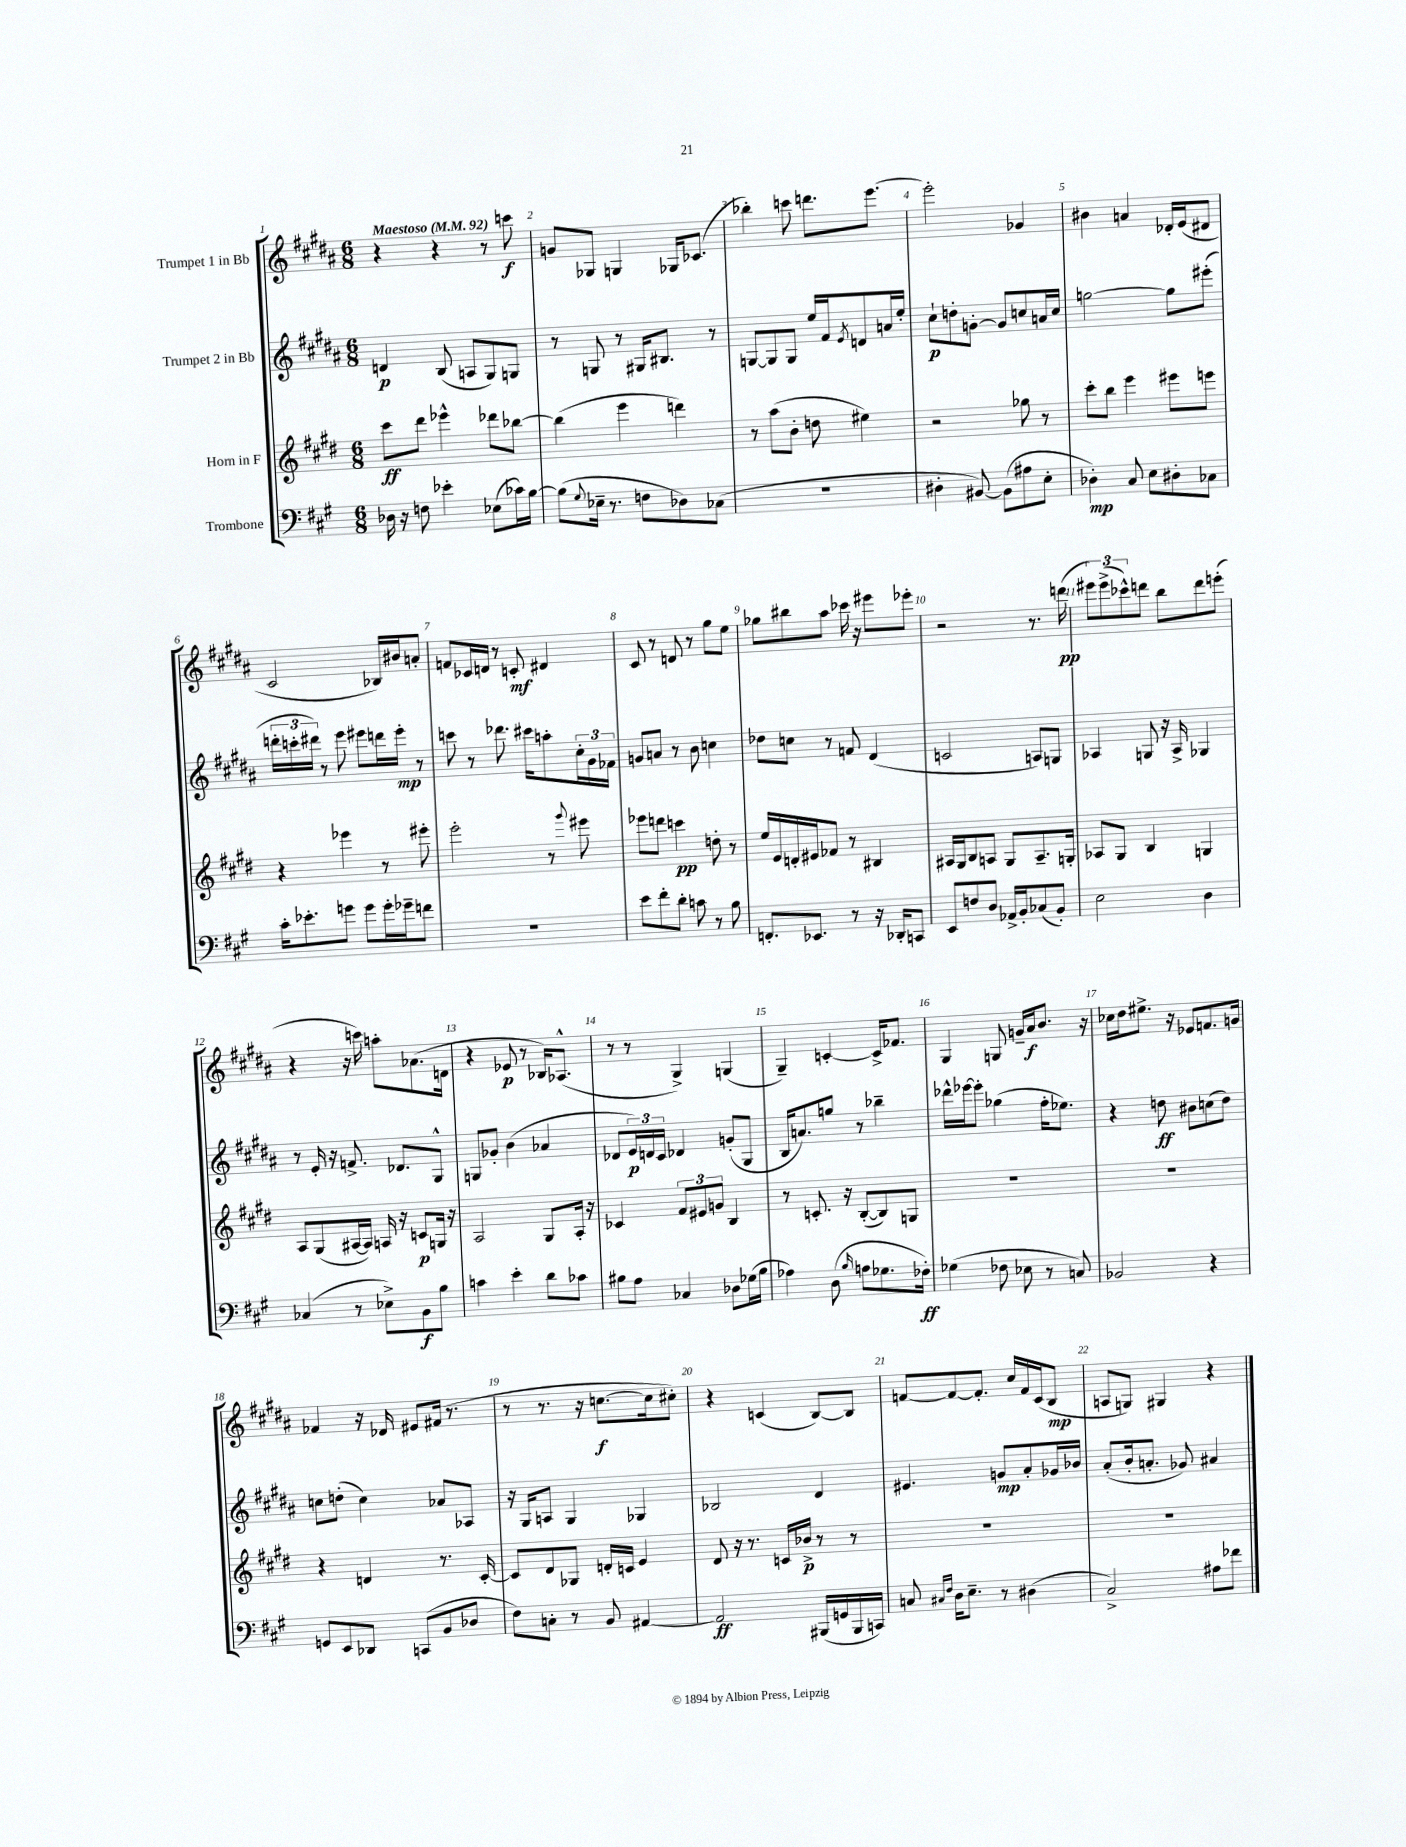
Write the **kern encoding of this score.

**kern	**kern	**kern	**kern
*staff4	*staff3	*staff2	*staff1
*clefF4	*clefG2	*clefG2	*clefG2
*k[f#c#g#]	*k[f#c#g#d#]	*k[f#c#g#d#a#]	*k[f#c#g#d#a#]
*M6/8	*M6/8	*M6/8	*M6/8
*MM92	*MM92	*MM92	*MM92
16D-	8ccc#	4d	4r
16r	.	.	.
8F	8ddd#	.	.
4e-'	4eee-^^	(8B	4r
.	.	8A	.
(8E-	8ddd-	8G#)	8r
16c-)	[8bb-	8G	8ccc
[16B	.	.	.
=	=	=	=
(8B]	(4bb-]	8r	8g
8qqG#	.	.	.
16E-~	.	8G	8G-
8.r	.	.	.
.	4eee	8r	4G
8F	.	16G#	.
.	.	8.B#	.
8D-)	4ddd)	.	16G-
.	.	.	(8.c-
(8C-	.	8r	.
=	=	=	=
2.r	8r	[8G	4bb-')
.	(8aa	8G]	.
.	8b'	8G	8ccc
.	8dd	16ee	8.ddd
.	.	16f#	.
.	.	8qe	.
.	4ee#)	8d	.
.	.	.	[8.eee
.	.	16a	.
.	.	16ee'	.
=	=	=	=
4D#'	2r	8cc#`	2eee']
.	.	8dd'	.
[8BB#)	.	[8g'	.
(8BB#]	.	8g]	.
8A#	8gg-	8cc	4g-
8E'	8r	16a	.
.	.	16cc	.
=	=	=	=
4D-')	8ccc#'	[2gg	4b#
.	8bb	.	.
8C#	4eee	.	4a
8E	.	.	.
8D#'	8eee#	8gg]	16d-'
.	.	.	(16e
8C-	8eee	(8eee#'	8d#
=	=	=	=
16c#'	4r	24ddd'	2c#
.	.	24ccc'	.
8.e-'	.	.	.
.	.	24ddd#)	.
.	.	8r	.
8g	4eee-	8eee	.
8g	.	8eee#	.
16g'	8r	16ddd	16B-)
16g-~	.	16eee#'	16b#
8f	8eee#'	8r	8a'
=	=	=	=
2.r	2eee'	8ccc	8f
.	.	8r	16c-
.	.	.	16d
.	.	8.ddd-	8r
.	.	.	8c'
.	.	16ccc#	.
.	8r	8aa'	4d#
.	8qqggg#	.	.
.	8eee#	24cc#'	.
.	.	24g#	.
.	.	24f-	.
=	=	=	=
8e	8eee-	8g	8c#
8f#'	8ddd	8a	8r
8d'	4ccc	8r	8d
8c	.	8b	8r
8r	8dd'	4cc	8gg#
8B	8r	.	8ee
=	=	=	=
8.FF'	16ee	8dd-	8gg-
.	16e	.	.
.	16d'	8cc	8bb#
8.EE-	16e#	.	.
.	8f-	8r	8aa#
8r	8r	8f	16ccc-
.	.	.	16r
16r	4B#	(4d#	8eee#
16DD-'	.	.	.
8CC	.	.	8eee-'
=	=	=	=
8EE	16A#	2c	2r
.	16G#	.	.
8F	8B	.	.
8D	8A	.	.
16AA-^	8G#	.	.
16BB'	.	.	.
(8C-	8.A~	8A)	8.r
8BB')	.	8G	.
.	16G'	.	(16ddd
=	=	=	=
2E	8A-	4A-	12eee#)
.	.	.	(12eee#^
.	8G#	.	.
.	.	.	12ccc-^^)
.	4B	8G	8ddd
.	.	16r	8bb
.	.	16A-^	.
4D	4G	4G-	8ddd
.	.	.	(8eee'
=	=	=	=
(4C-	8A	8r	4r
.	(8G#	16e'	.
.	.	16r	.
8r	[16A#	8.f^	16r
.	16A#])	.	16ccc)
8E-^)	16A	.	8aa'
.	16r	8.d-	.
8BB	8c	.	(8.a-
8B	16G	8G#^^	.
.	16r	.	16d
=	=	=	=
4c	2A	8G	4r
.	.	8g-'	.
4e'	.	(4b	8e-
.	.	.	8r
8d	8G#	4a-	16B-)
.	.	.	(8.A-^^
8c-	16A'	.	.
.	16r	.	.
=	=	=	=
8B#	4c-	8d-	8r
8A	.	24e)	8r
.	.	24d	.
.	.	24c#	.
4C-	12f#	4d-	4G#^)
.	12e#	.	.
.	12g	.	.
8D-	4B	(8g'	(4G
(16G-	.	8G#	.
16B#	.	.	.
=	=	=	=
4A-)	8r	16B	4G#~)
.	.	8.a)	.
.	8.c'	.	.
(8D	.	8gg	[4c'
.	16r	.	.
16qqB	.	.	.
8A	([8B'	8r	.
8.G-	8B])	4bb-~	16c^]
.	.	.	8.f-
.	8G	.	.
16F-')	.	.	.
=	=	=	=
(4G-	2.r	16ddd-^^	4G#
.	.	[16eee-	.
.	.	8eee-']	.
8F-	.	(4gg-	8G
8E-	.	.	16g~
.	.	.	16a#
8r	.	16ff#'	8.b
.	.	8.ee-)	.
8C)	.	.	.
.	.	.	16r
=	=	=	=
2BB-	2.r	4r	16cc-
.	.	.	16dd#
.	.	.	8.ee#^
.	.	8dd	.
.	.	.	16r
.	.	8b#	8e-
4r	.	(8cc	8.f
.	.	8dd)	.
.	.	.	16g
=	=	=	=
8GG	4r	8cc	4f-
8EE	.	(8dd'	.
8DD-	4d	4cc)	16r
.	.	.	16d-
(8CC	.	.	8e#
8BB	8.r	8a-	(16f#
.	.	.	8.r
8D-	.	8A-	.
.	[16c#'	.	.
=	=	=	=
8F#)	8c#]	16r	8r
.	.	16G#	.
8C'	8d#	8A	8.r
8r	8G-	4G#	.
.	.	.	16r
8BB	16d'	.	[8.cc
.	16c	.	.
[4AA#	4e	4G-	.
.	.	.	16cc]
.	.	.	8cc#')
=	=	=	=
2AA#]	8d#	2B-	4r
.	16r	.	.
.	8.r	.	.
.	.	.	(4c
.	16c	.	.
.	16b-^	.	.
(16BBB#	8r	4d#	[8B)
16GG	.	.	.
16BBB#	8r	.	8B]
16CC)	.	.	.
=	=	=	=
8C	2.r	4.e#	[8f
16qqC#	.	.	.
16qqF#	.	.	.
16D	.	.	8f_
8.E~	.	.	.
.	.	.	8.f']
8r	.	8g	.
.	.	.	16cc#
(4D#	.	8a#'	16f
.	.	.	(16c#
.	.	16g-	8B
.	.	16b-	.
=	=	=	=
2C#^)	2.r	(8a#'	8A
.	.	16b'	8G)
.	.	8.a'	.
.	.	.	4G#
.	.	8g-)	.
8A#	.	4a#	4r
8f-	.	.	.
==	==	==	==
*-	*-	*-	*-
